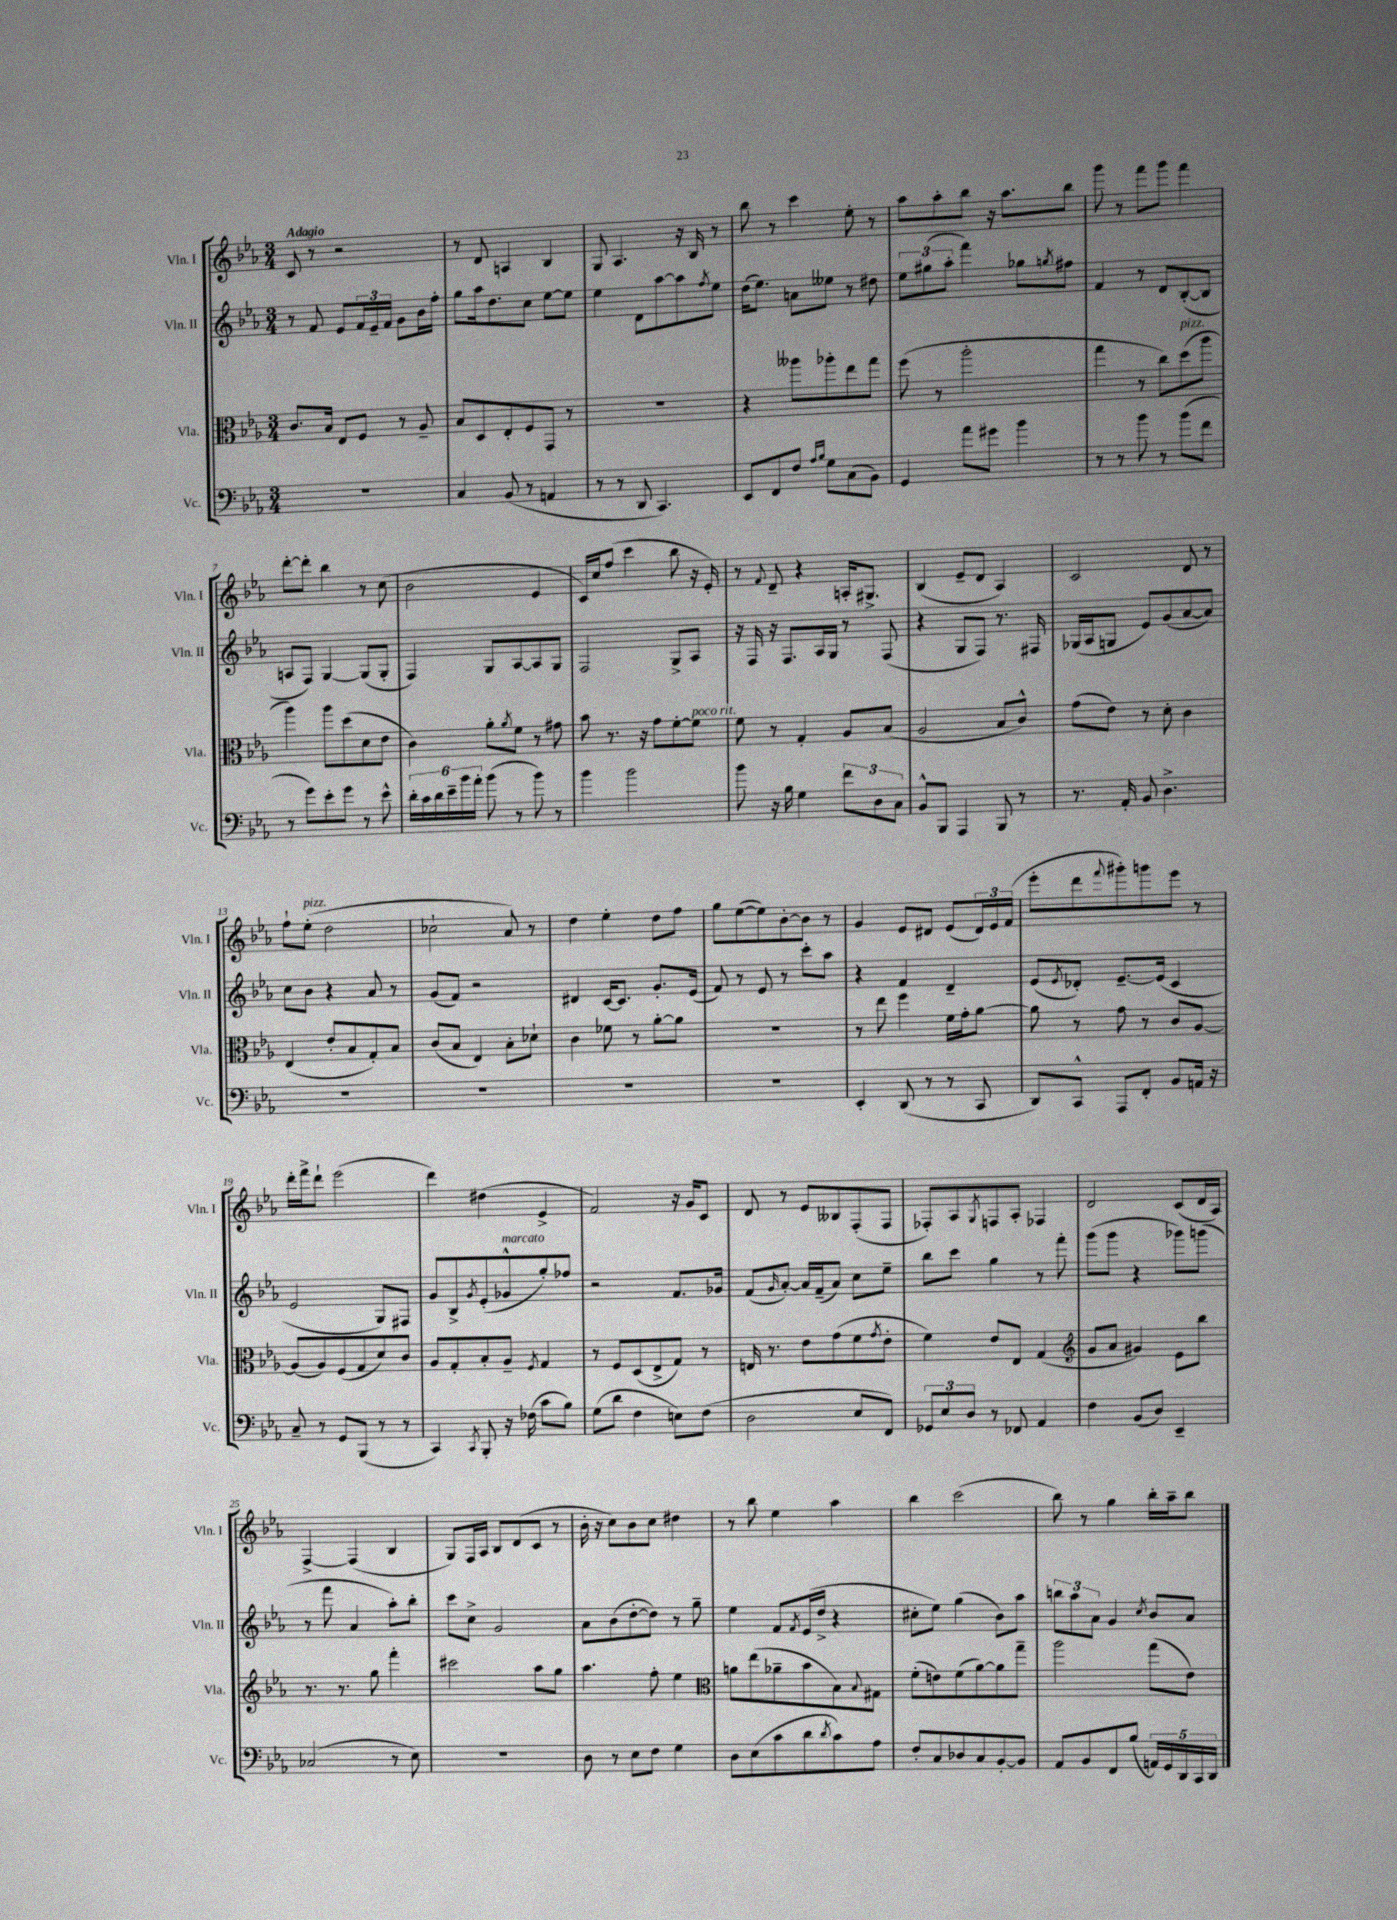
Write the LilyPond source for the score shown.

<<
\new StaffGroup <<
\new Staff = "s0" \with { instrumentName = "Vln. I" shortInstrumentName = "Vln. I" } {
    \clef treble \key ees \major \numericTimeSignature \time 3/4 \tempo "Adagio"
    c'8 r8 r2 |
    r8 d'8 a4 bes4 |
    g8 aes4. r16 bes16 r8 |
    bes''8 r8 c'''4 ees''8-. r8 |
    aes''8 aes''8-. bes''8 r16 aes''8. bes''8 |
    g'''8 r8 f'''8 g'''8 f'''4 |
    d'''8~-. d'''8-. bes''4 r8 c''8( |
    bes'2 ees'4 |
    c'16) c''16 f''8( c'''4 bes''8 r16 ees'16-.) |
    r8 \appoggiatura { f'8 } d'8-- r4 a16-. gis8.-> |
    bes4( ees'8-- d'8 aes4) |
    c'2 d'8 r8 |
    f''8-! ees''8-.^\markup { \italic "pizz." }( d''2 |
    ces''2-! aes'8) r8 |
    d''4 ees''4-. d''8 f''8 |
    g''8 ees''8~( ees''8) bes'8~-. bes'8 r8 |
    g'4 ees'8 dis'8 ees'8( \tuplet 3/2 { dis'16) ees'16 f'16( } |
    ees'''8-. d'''8 \appoggiatura { f'''8 } gis'''8-.) g'''8 ees'''8 r8 |
    d'''16-. f'''16-> d'''8-! ees'''2( |
    d'''4) dis''4( ees'4-> |
    f'2) r16 g'16 c'8 |
    d'8 r8 ees'8 beses8 f8-.( f8 |
    fes8-.) aes8 \acciaccatura { g8 } f8 aes8-. fes4 |
    d'2 c'8( d'16 aes16) |
    f4~-> f4( bes4 |
    g8) f16 aes16 bes8 d'8( c'8 r8 |
    bes'16-. r16 c''8) bes'8 c''8 dis''4 |
    r8 bes''8 ees''4 aes''4 |
    bes''4 c'''2( |
    bes''8) r8 g''4 bes''16-. aes''16-- bes''8 \bar "|." |
}
\new Staff = "s1" \with { instrumentName = "Vln. II" shortInstrumentName = "Vln. II" } {
    \clef treble \key ees \major \numericTimeSignature \time 3/4
    r8 f'8 ees'8 \tuplet 3/2 { f'16 ees'16-- f'16 } g'8 bes'16 f''16-. |
    g''8 aes''16 d''8. c''8 ees''8~ ees''8 |
    ees''4 d'8 aes''8~ aes''8 \acciaccatura { f''8 } ees''8 |
    d''16( ees''8.) a'8 eeses''8 r8 dis''8 |
    \tuplet 3/2 { ees''8 gis''8( aes''8-. } f'''4) ges''8 \acciaccatura { g''8 } fis''8 |
    f'4 r8 d'8 bes8~-.( bes8 |
    a8 f8) g4~ g8( g8-. |
    f4) g8 aes8~ aes8 g8 |
    f2 g8-> aes8 |
    r16 f16 r16 f8. aes16 g16 r8 f8( |
    r4 g8 f8) r8. fis16 |
    ges16( aes16 g8 ees'8) g'8( aes'8~ aes'8) |
    c''8 bes'8 r4 aes'8 r8 |
    g'8( f'8) r2 |
    dis'4 c'16~ c'8. g'8.-. ees'16( |
    f'8) r8 ees'8 r8 c'''8-. aes''8 |
    r4 f'4 d'4-- |
    ees'8( \acciaccatura { ees'8 } des'8-.) ees'8.~-- ees'16( c'4 |
    ees'2 g8) fis8 |
    g'8 bes8-> \acciaccatura { g'8 } ees'8-.( ges'8-^^\markup { \italic "marcato" } g''8-.) fes''8 |
    r2 f'8. ges'16 |
    f'8( \grace { g'16 } aes'8~-.) aes'16 f'16--( aes'8) c''8 ees''8-- |
    bes''8 c'''8 g''4 r8 f'''8-. |
    g'''8( g'''8 r4 ges'''8) g'''8( |
    r8 f'''8 aes'4 aes''8-.) bes''8-. |
    c'''8 c''8-> g'2 |
    aes'8 bes'8( d''8~-. d''8) r8 g''8-- |
    ees''4 f'8 \acciaccatura { f'8 } ees'16( d''16-> r4 |
    cis''8-. ees''8) g''4( bes'8) aes''8 |
    \tuplet 3/2 { b''8 aes''8 aes'8 } g'4 \acciaccatura { c''8 } bes'8 aes'8 \bar "|." |
}
\new Staff = "s2" \with { instrumentName = "Vla." shortInstrumentName = "Vla." } {
    \clef alto \key ees \major \numericTimeSignature \time 3/4
    c'8. bes16 ees8 f8 r8 aes8-- |
    bes8 d8 ees8-. f8 g,8 r8 |
    R2. |
    r4 aeses''8 aes''8-. ees''8 g''8 |
    f''8( r8 aes''2-. |
    g''4 r8 c''8) d''8^\markup { \italic "pizz." }( aes''8 |
    aes''4) aes''8 d''8( d'8 ees'8 |
    c'4) aes'8-. \acciaccatura { aes'8 } f'8 r8 gis'8 |
    bes'8 r8. r16 g'8 f'8~-. f'8^\markup { \italic "poco rit." } |
    f'8 r8 g4-. aes8 bes8( |
    aes2 bes8 c'8-^) |
    g'8( ees'8) r8 d'8-. c'4 |
    ees4( ees'8-. bes8 g8-.) bes8 |
    c'8( bes8 ees4) bes8-. des'8-! |
    c'4 fes'8 r8 aes'8~-. aes'8 |
    R2. |
    r8 ees''8 f''4 f'16 g'16-. aes'8~ |
    aes'8 r8 g'8 r8 c'8 aes8~ |
    aes8( aes8) f8( g8 d'8) c'8 |
    aes8 g8-. bes8-. aes8-- \acciaccatura { f8 } g4 |
    r8 f8 d8( ees8-> g8) r8 |
    e16 r8. ees'8 g'8( f'8 \acciaccatura { g'8 } ees'8-. |
    f'4) ees'8 ees8 g4( |
    \clef treble g'8 aes'8 gis'4) ees'8 bes''8 |
    r8. r8. g''8 f'''4-. |
    cis'''2 aes''8 g''8 |
    aes''4. f''8-. ees''4 |
    \clef alto a'8 ees''8( aes'8-- bes'8 bes8) \appoggiatura { bes8 } gis8 |
    f'8-.( e'8) f'8( aes'8~) aes'8 g''8-- |
    aes''2 g''8( ees'8) \bar "|." |
}
\new Staff = "s3" \with { instrumentName = "Vc." shortInstrumentName = "Vc." } {
    \clef bass \key ees \major \numericTimeSignature \time 3/4
    R2. |
    c4 bes,8( r8 a,4 |
    r8 r8 d,8 c,4.) |
    ees,8 f,8 f8 \grace { aes16 bes16 } g8 c8( bes,8) |
    g,4 aes'8 gis'8 bes'4 |
    r8 r8 bes'8 r8 bes'8( f'8 |
    r8 g'8) ees'8-. g'8 r8 ees'8-^ |
    \tuplet 6/4 { d'16-. c'16 d'16 ees'16-- bes'16 aes'16-. } bes'8( r8 bes'8) r8 |
    bes'4 bes'2 |
    bes'8 r16 bes16 g4 \tuplet 3/2 { f'8 d8 c8 } |
    bes,8-^ bes,,8 aes,,4 bes,,8 r8 |
    r8. aes,16-. bes,8 d4.-> |
    R2. |
    R2. |
    R2. |
    R2. |
    ees,4-. d,8( r8 r8 c,8 |
    d,8) c,8-^ aes,,8 f,8-. bes,8 a,16 r16 |
    c8-- r8 g,8 bes,,8( r8 r8 |
    c,4) \acciaccatura { c,8 } bes,,8-. r16 fes16( c'8 bes8) |
    g8( d'8 f4 e8) f8( |
    d2 ees8 f,8) |
    \tuplet 3/2 { ges,8 ees8 d8 } r8 fes,8 aes,4 |
    f4 bes,8( d8) ees,4-- |
    ces2( r8 ees8) |
    R2. |
    d8 r8 ees8 f8 g4 |
    d8 ees8( c'8 d'8 \acciaccatura { d'8 } c'8) aes8 |
    f8-. c8 des8 c8 bes,8~-. bes,8 |
    aes,8 bes,8 f,8 bes8( \tuplet 5/4 { a,16) g,16 d,16 c,16 d,16 } \bar "|." |
}
>>
>>
